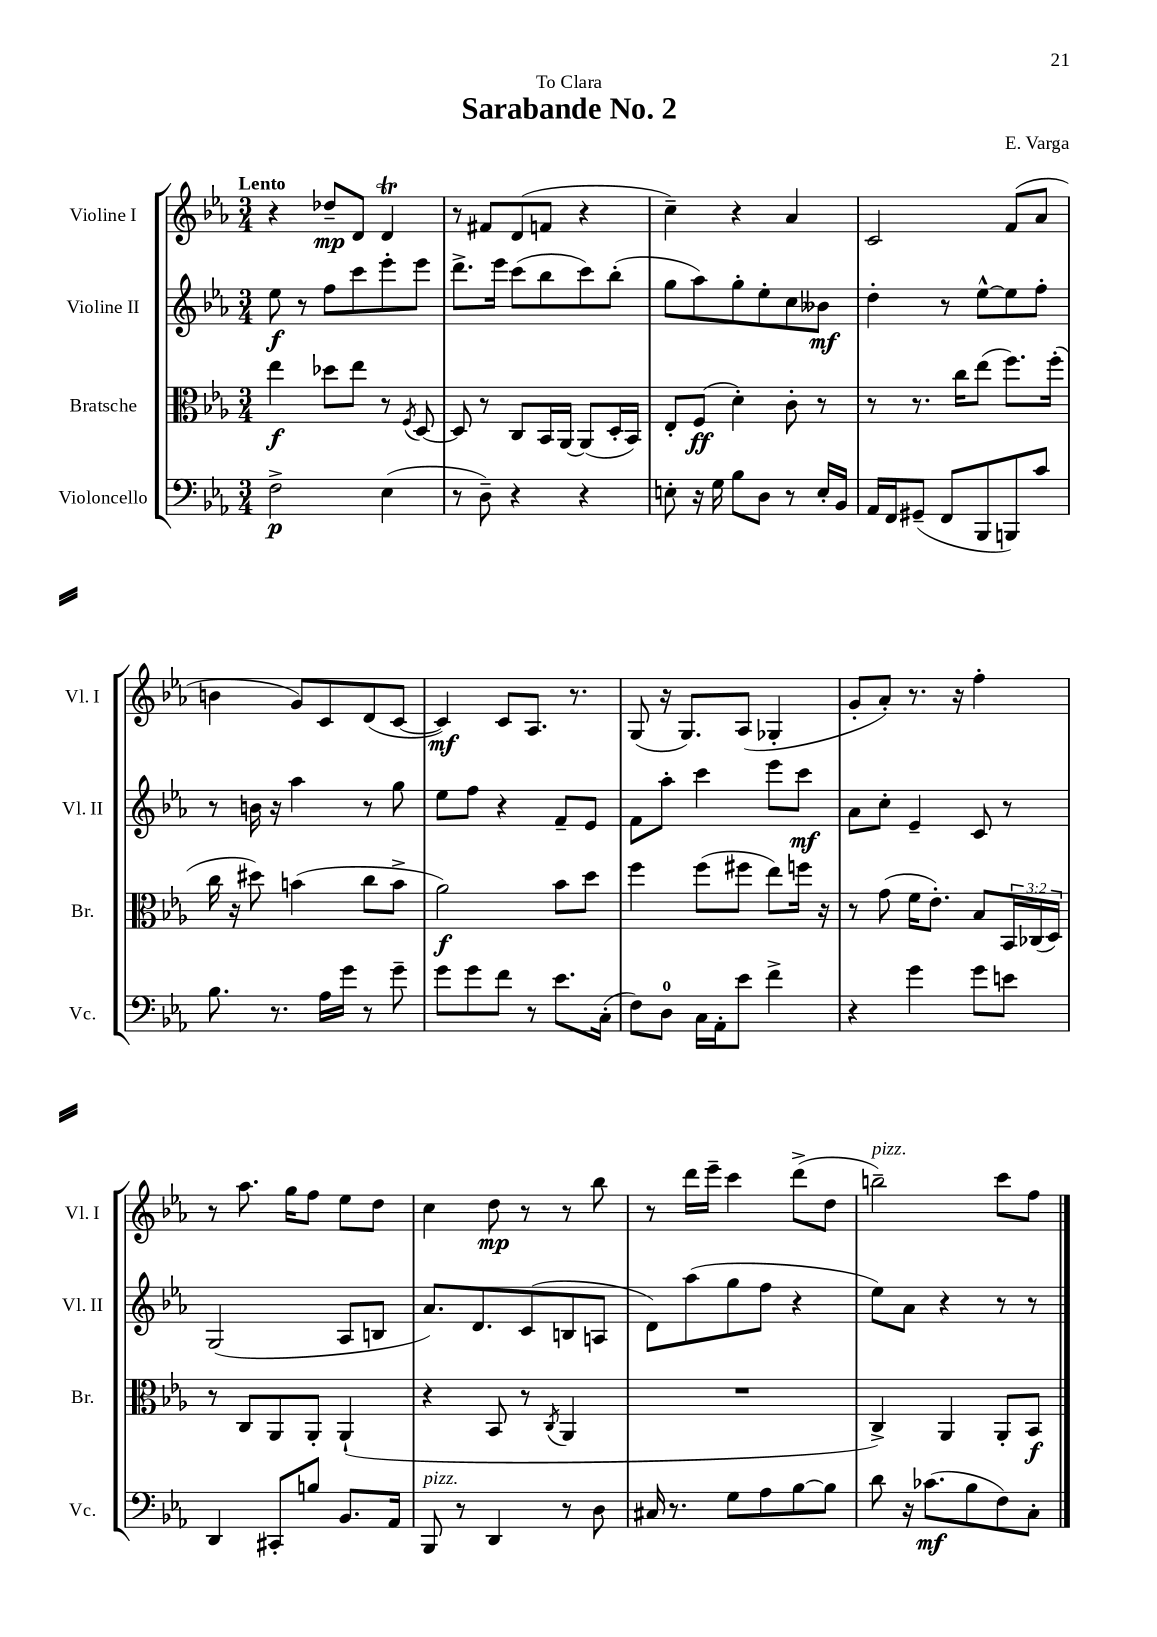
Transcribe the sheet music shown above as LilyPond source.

\header { title = "Sarabande No. 2" composer = "E. Varga" dedication = "To Clara" }
<<
\new StaffGroup <<
\new Staff = "s0" \with { instrumentName = "Violine I" shortInstrumentName = "Vl. I" } {
    \clef treble \key ees \major \numericTimeSignature \time 3/4 \tempo "Lento"
    r4 des''8--\mp d'8 d'4\trill |
    r8 fis'8 d'8( f'8 r4 |
    c''4--) r4 aes'4 |
    c'2 f'8( aes'8 |
    b'4 g'8) c'8 d'8( c'8~ |
    c'4\mf) c'8 aes8. r8. |
    g8( r16 g8.) aes8( ges4-. |
    g'8-. aes'8-.) r8. r16 f''4-. |
    r8 aes''8. g''16 f''8 ees''8 d''8 |
    c''4 d''8\mp r8 r8 bes''8 |
    r8 d'''16 ees'''16-- c'''4 d'''8->( d''8 |
    b''2--^\markup { \italic "pizz." }) c'''8 f''8 \bar "|." |
}
\new Staff = "s1" \with { instrumentName = "Violine II" shortInstrumentName = "Vl. II" } {
    \clef treble \key ees \major \numericTimeSignature \time 3/4
    ees''8\f r8 f''8 c'''8 ees'''8-. ees'''8 |
    d'''8.-> ees'''16 c'''8( bes''8 c'''8) bes''8-.( |
    g''8 aes''8) g''8-. ees''8-. c''8 beses'8\mf |
    d''4-. r8 ees''8~-^ ees''8 f''8-. |
    r8 b'16 r16 aes''4 r8 g''8 |
    ees''8 f''8 r4 f'8-- ees'8 |
    f'8 aes''8-. c'''4 ees'''8 c'''8\mf |
    aes'8 c''8-. ees'4-- c'8 r8 |
    g2( aes8 b8 |
    aes'8.) d'8. c'8( b8 a8 |
    d'8) aes''8( g''8 f''8 r4 |
    ees''8) aes'8 r4 r8 r8 \bar "|." |
}
\new Staff = "s2" \with { instrumentName = "Bratsche" shortInstrumentName = "Br." } {
    \clef alto \key ees \major \numericTimeSignature \time 3/4 \override Staff.TupletNumber.text = #tuplet-number::calc-fraction-text
    ees''4\f des''8 ees''8 r8 \acciaccatura { f8 } d8~ |
    d8 r8 c8 bes,16 aes,16~ aes,8( d16-. bes,16) |
    ees8-. f8\ff( d'4-.) c'8-. r8 |
    r8 r8. c''16 ees''8( f''8.) f''16-.( |
    c''16 r16 dis''8) b'4( c''8 b'8-> |
    aes'2\f) bes'8 d''8 |
    f''4 f''8( fis''8 ees''8) f''16 r16 |
    r8 g'8( f'16 ees'8.-.) bes8 \tuplet 3/2 { bes,16 ces16( d16) } |
    r8 c8 aes,8 aes,8-. aes,4-!( |
    r4 bes,8 r8 \acciaccatura { c8 } aes,4 |
    R2. |
    c4->) aes,4 aes,8-. bes,8\f \bar "|." |
}
\new Staff = "s3" \with { instrumentName = "Violoncello" shortInstrumentName = "Vc." } {
    \clef bass \key ees \major \numericTimeSignature \time 3/4
    f2->\p ees4( |
    r8 d8--) r4 r4 |
    e8-. r16 g16 bes8 d8 r8 e16-. bes,16 |
    aes,16 f,16 gis,8--( f,8 bes,,8 b,,8) c'8 |
    bes8. r8. aes16 g'16 r8 g'8-- |
    g'8 g'8 f'8 r8 ees'8. c16-.( |
    f8) d8-0 c16 aes,16-. ees'8 f'4-> |
    r4 g'4 g'8 e'8 |
    d,4 cis,8-. b8 bes,8. aes,16 |
    bes,,8^\markup { \italic "pizz." } r8 d,4 r8 d8 |
    cis16 r8. g8 aes8 bes8~ bes8 |
    d'8 r16 ces'8.\mf( bes8 f8) c8-. \bar "|." |
}
>>
>>
\layout { \context { \Score \remove "Bar_number_engraver" } }
